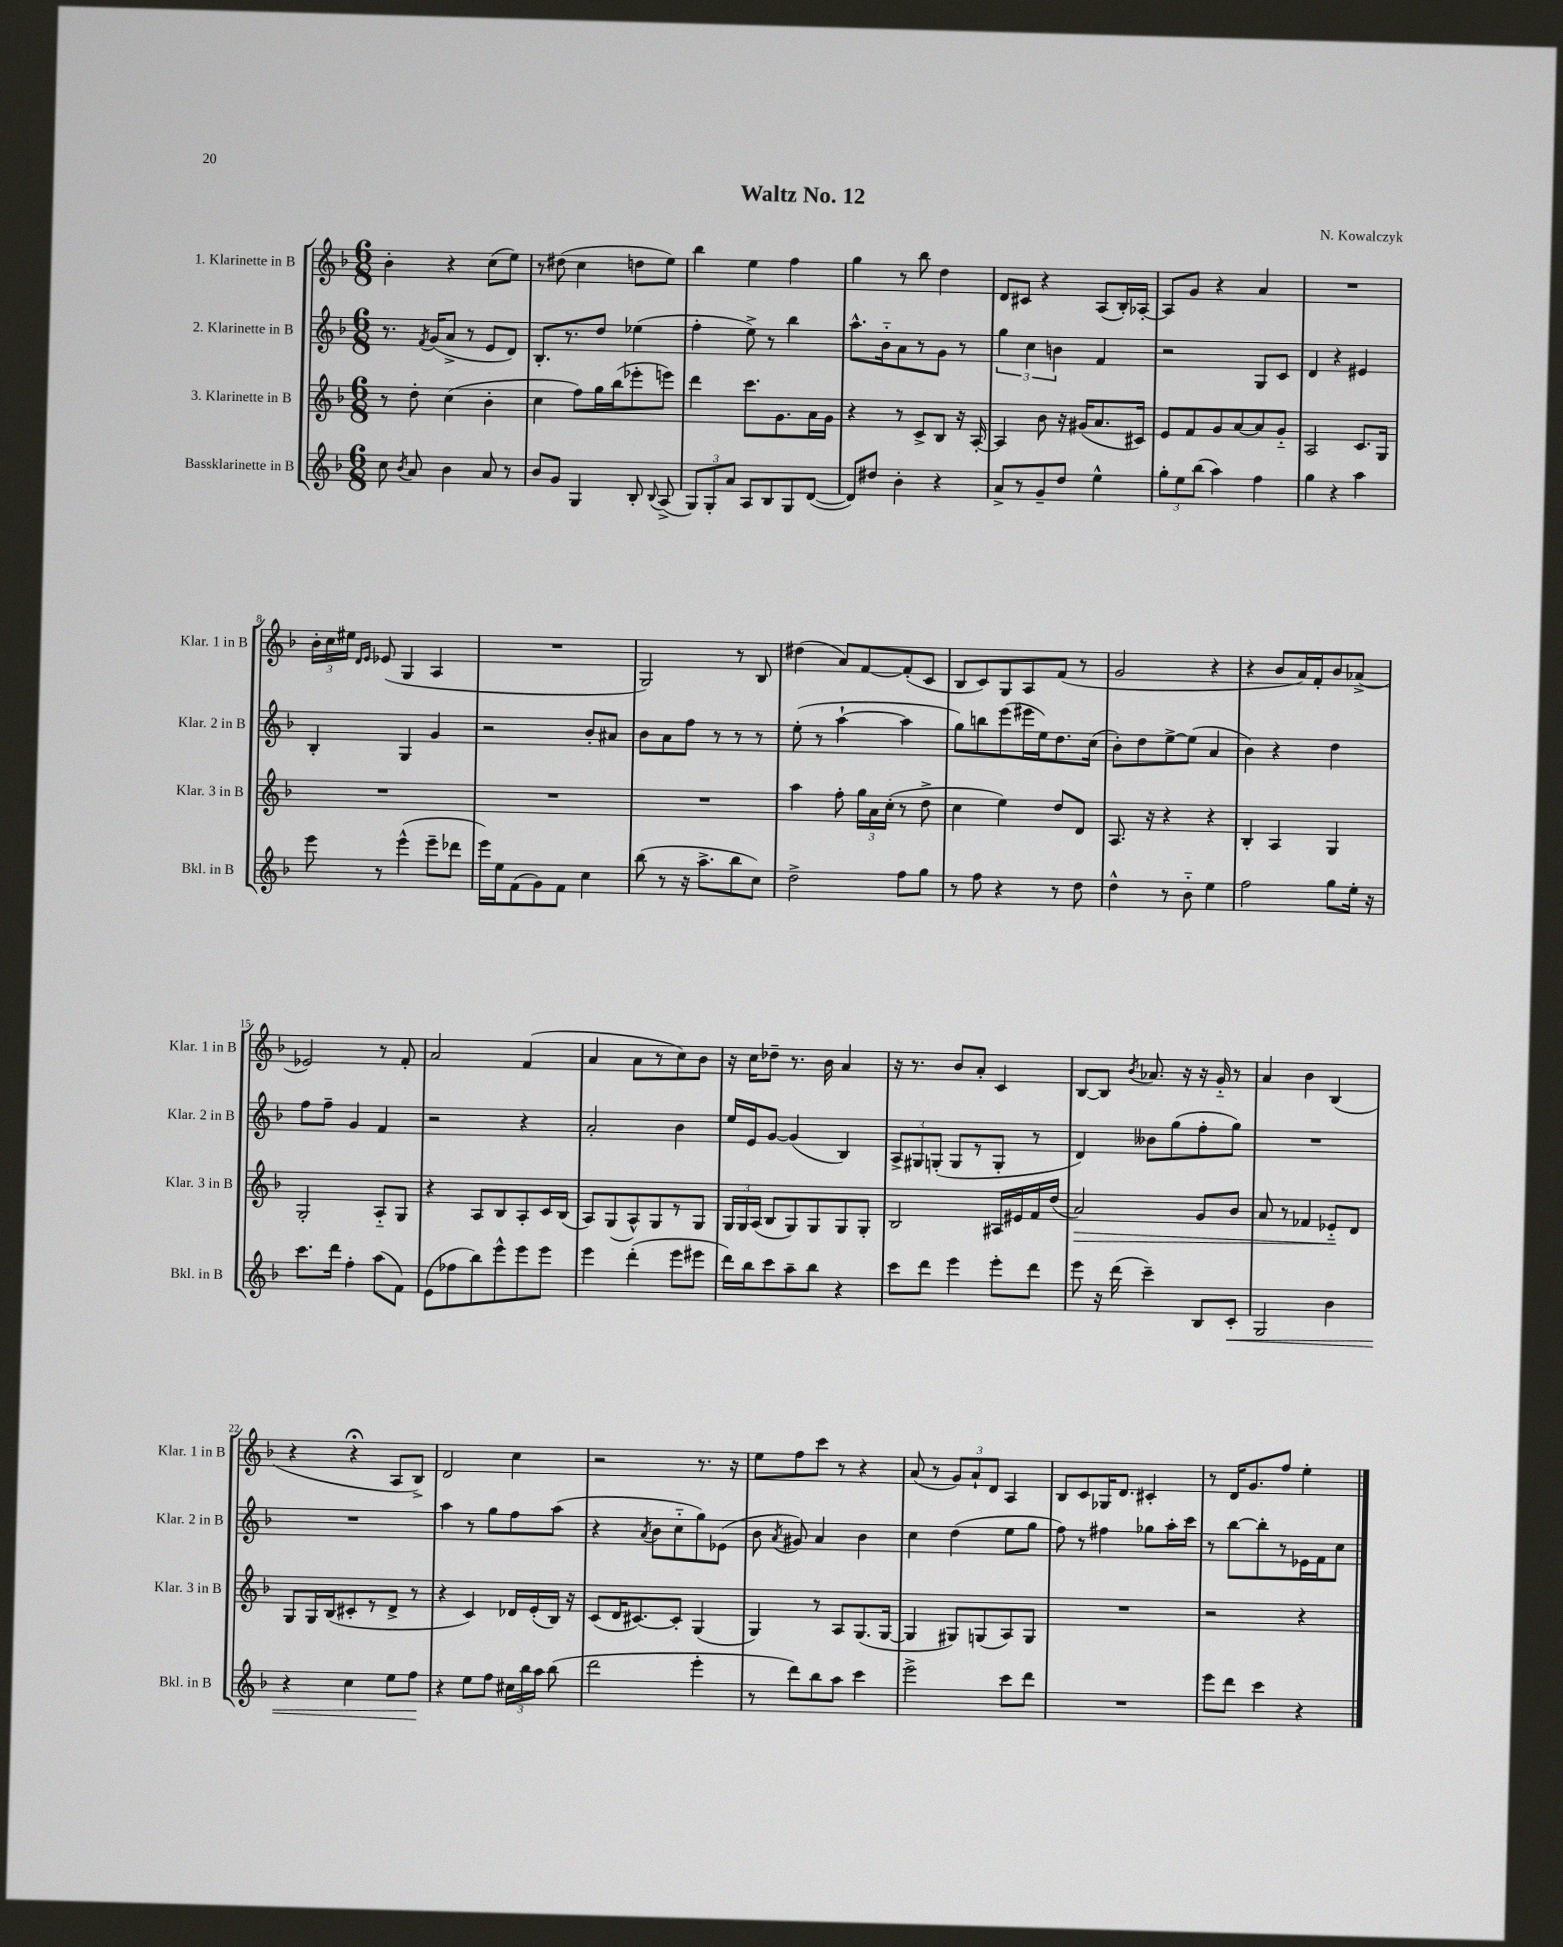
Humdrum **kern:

**kern	**kern	**kern	**kern
*staff4	*staff3	*staff2	*staff1
*clefG2	*clefG2	*clefG2	*clefG2
*k[b-]	*k[b-]	*k[b-]	*k[b-]
*M6/8	*M6/8	*M6/8	*M6/8
8cc	8r	8.r	4b-'
8qb-	.	.	.
8a	8dd'	.	.
.	.	8qf	.
.	.	(16g	.
4b-	(4cc	8a^	4r
.	.	8r	.
8a	4b-'	8e	(8cc
8r	.	8d)	8ee)
=	=	=	=
8b-	4cc	8.B-'	8r
8g	.	.	(8dd#
.	.	8.r	.
4G	8ff)	.	4cc
.	16gg	8dd	.
.	(16bb-	.	.
8B-'	8eee-'	(4ee-	8dd
8qqB-	.	.	.
(8A^	8eee)	.	8ee)
=	=	=	=
12G)	4ddd	4ff'	4bb-
12G'	.	.	.
12a	.	.	.
8A	8.ccc	8ee^)	4ee
8B-	.	8r	.
.	8.g	.	.
8G	.	4bb-	4ff
([8d	16a	.	.
.	16g	.	.
=	=	=	=
8d])	4r	8.aa^^	4gg
8dd#	.	.	.
.	.	16b-'~	.
4b-'	8r	8a	8r
.	8c^	8r	8bb-
4r	8B-	8g	4dd
.	16r	8r	.
.	[16A'	.	.
=	=	=	=
8a^	4A]	6gg	8d
8r	.	.	8c#
.	.	6cc	.
8g~	8b-	.	4r
.	.	6b	.
8dd	16r	.	.
.	(16g#	.	.
4ee^^	8.a	4f	(8A
.	.	.	16B-')
.	16c#)	.	[16A-'
=	=	=	=
12gg'	8e	2r	8A-]
12ee	.	.	.
.	8f	.	8g
(12bb-	.	.	.
4aa)	8g	.	4r
.	[8a	.	.
4ff	8a]	8G	4a
.	8g'~	8c	.
=	=	=	=
4gg	2A	4d	2.r
4r	.	4r	.
4aa	8.c	4e#	.
.	16G	.	.
=	=	=	=
8eee	2.r	4B-'	24b-'
.	.	.	24cc
.	.	.	24ee#
.	.	.	16qqd
.	.	.	16qqe
8r	.	.	(8e-
(4eee^^	.	4G	4G
8eee~	.	4g	4A
8ddd-	.	.	.
=	=	=	=
16eee)	2.r	2r	2.r
16ee	.	.	.
(8f	.	.	.
8g)	.	.	.
8f	.	.	.
4cc	.	8b-'	.
.	.	8a#	.
=	=	=	=
(8bb-	2.r	8b-	2G)
8r	.	8a	.
16r	.	8ff	.
8.aa^	.	.	.
.	.	8r	.
8bb-	.	8r	8r
8cc)	.	8r	8B-
=	=	=	=
2dd^	4aa	(8ee'	(4dd#
.	.	8r	.
.	8ff'	[4aa`	8a)
.	24gg	.	[8f
.	24a	.	.
.	(24cc'	.	.
8ff	8r	4aa]	(8f']
8gg	8dd^	.	8c
=	=	=	=
8r	4cc	8gg)	8B-
8ff	.	8bb	8c)
4r	4ee)	(8eee	8G
.	.	16eee#	8A
.	.	16ee)	.
8r	8dd	8.dd	(8f
8dd	8d	.	8r
.	.	(16cc	.
=	=	=	=
4dd^^	8.A	8b-')	2g
.	.	8dd	.
.	16r	.	.
8r	4r	[8ee^	.
8b-'~	.	(8ee]	.
4ee	4r	4a	4r
=	=	=	=
2ff	4B-'	4b-)	4r
.	4A	4r	8b-
.	.	.	16a)
.	.	.	16f'
8gg	4G	4dd	8b-
16ee'	.	.	(8a-^
16r	.	.	.
=	=	=	=
8.ccc	2G'	8ff	2e-)
.	.	8ff~	.
16ddd	.	.	.
4ff'	.	4g	.
(8aa	8A'~	4f	8r
8f)	8G	.	8f'
=	=	=	=
(8e	4r	2r	2a
8ff-	.	.	.
8bb-)	8A	.	.
8eee^^	8B-	.	.
8eee	8A'	4r	(4f
8eee	16c	.	.
.	(16B-	.	.
=	=	=	=
4eee	8A)	2a'	4a
.	(8G	.	.
(4ddd'	8A^^)	.	8a
.	8G	.	8r
8eee	8r	4b-	8cc)
8eee#	8G	.	8b-
=	=	=	=
16ddd)	24G	16ee	16r
.	24G	.	.
16bb-	.	16e	16cc
.	(24A	.	.
8ccc	8B-	[8g	8dd-~
8aa~	8G)	(4g]	8.r
8bb-	8G	.	.
.	.	.	16b-
4r	8G	4B-)	4a
.	8G'	.	.
=	=	=	=
8ccc	2B-	12A^	16r
.	.	.	8.r
.	.	12G#	.
8ddd	.	.	.
.	.	(12G'	.
4eee	.	8G	8b-
.	.	8r	8a'
8eee'	16A#	8G'	4c
.	16e#	.	.
8ddd	16f	8r	.
.	(16dd	.	.
=	=	=	=
8eee	2a)	4d)	[8B-
16r	.	.	8B-]
(16ddd	.	.	.
.	.	.	8qb-
4ccc~)	.	8b--	8.a-
.	.	(8gg	.
.	.	.	16r
8B-	8g	8ff'	16r
.	.	.	16g'~
8c'	8b-	8gg)	8r
=	=	=	=
2G	8a	2.r	4a
.	8r	.	.
.	4f-	.	4b-
4b-	8e-'~	.	(4B-
.	8d	.	.
=	=	=	=
4r	8G	2.r	4r
.	16G	.	.
.	(16B-	.	.
4cc	8c#'	.	4r;
.	8r	.	.
8ee	8d^	.	8A
8ff	8r	.	8B-^)
=	=	=	=
4r	4r	4aa	2d
8ee	4c)	8r	.
8ff	.	8gg	.
24cc#	16d-	8ff	4cc
24bb-	.	.	.
.	(16e'	.	.
24aa	.	.	.
(8bb-	16B-)	(8aa	.
.	16r	.	.
=	=	=	=
2ddd	(8c	4r	2r
.	16d	.	.
.	[8.c#)	.	.
.	.	8qa	.
.	.	8b-	.
.	8c#']	8cc'~	.
4eee'	(4G	8gg)	8.r
.	.	(8e-	.
.	.	.	16r
=	=	=	=
8r	4G)	8b-	8ee
.	.	8qa	.
8ddd)	.	8g#)	8ff
8bb-	8r	4a	8ccc
8aa	8A	.	8r
4ccc	(8.G	4b-	4r
.	[16G	.	.
=	=	=	=
2eee^	4G]	4cc	(8a
.	.	.	8r
.	8G#)	(4dd	12g)
.	.	.	12a`
.	(8G	.	.
.	.	.	12d
8ccc	8A)	8ee	4A
8ddd	8G	8gg	.
=	=	=	=
2.r	2.r	8ff)	8B-
.	.	8r	8c
.	.	4ff#	16G-
.	.	.	8.d
.	.	8gg-	4c#'
.	.	16aa'	.
.	.	16ccc	.
=	=	=	=
8eee	2r	8r	8r
8ddd	.	[8bb-	16d
.	.	.	8.g
4ccc	.	8bb-']	.
.	.	8r	8ff
4r	4r	16e-	4ee'
.	.	16f	.
.	.	8cc	.
==	==	==	==
*-	*-	*-	*-
